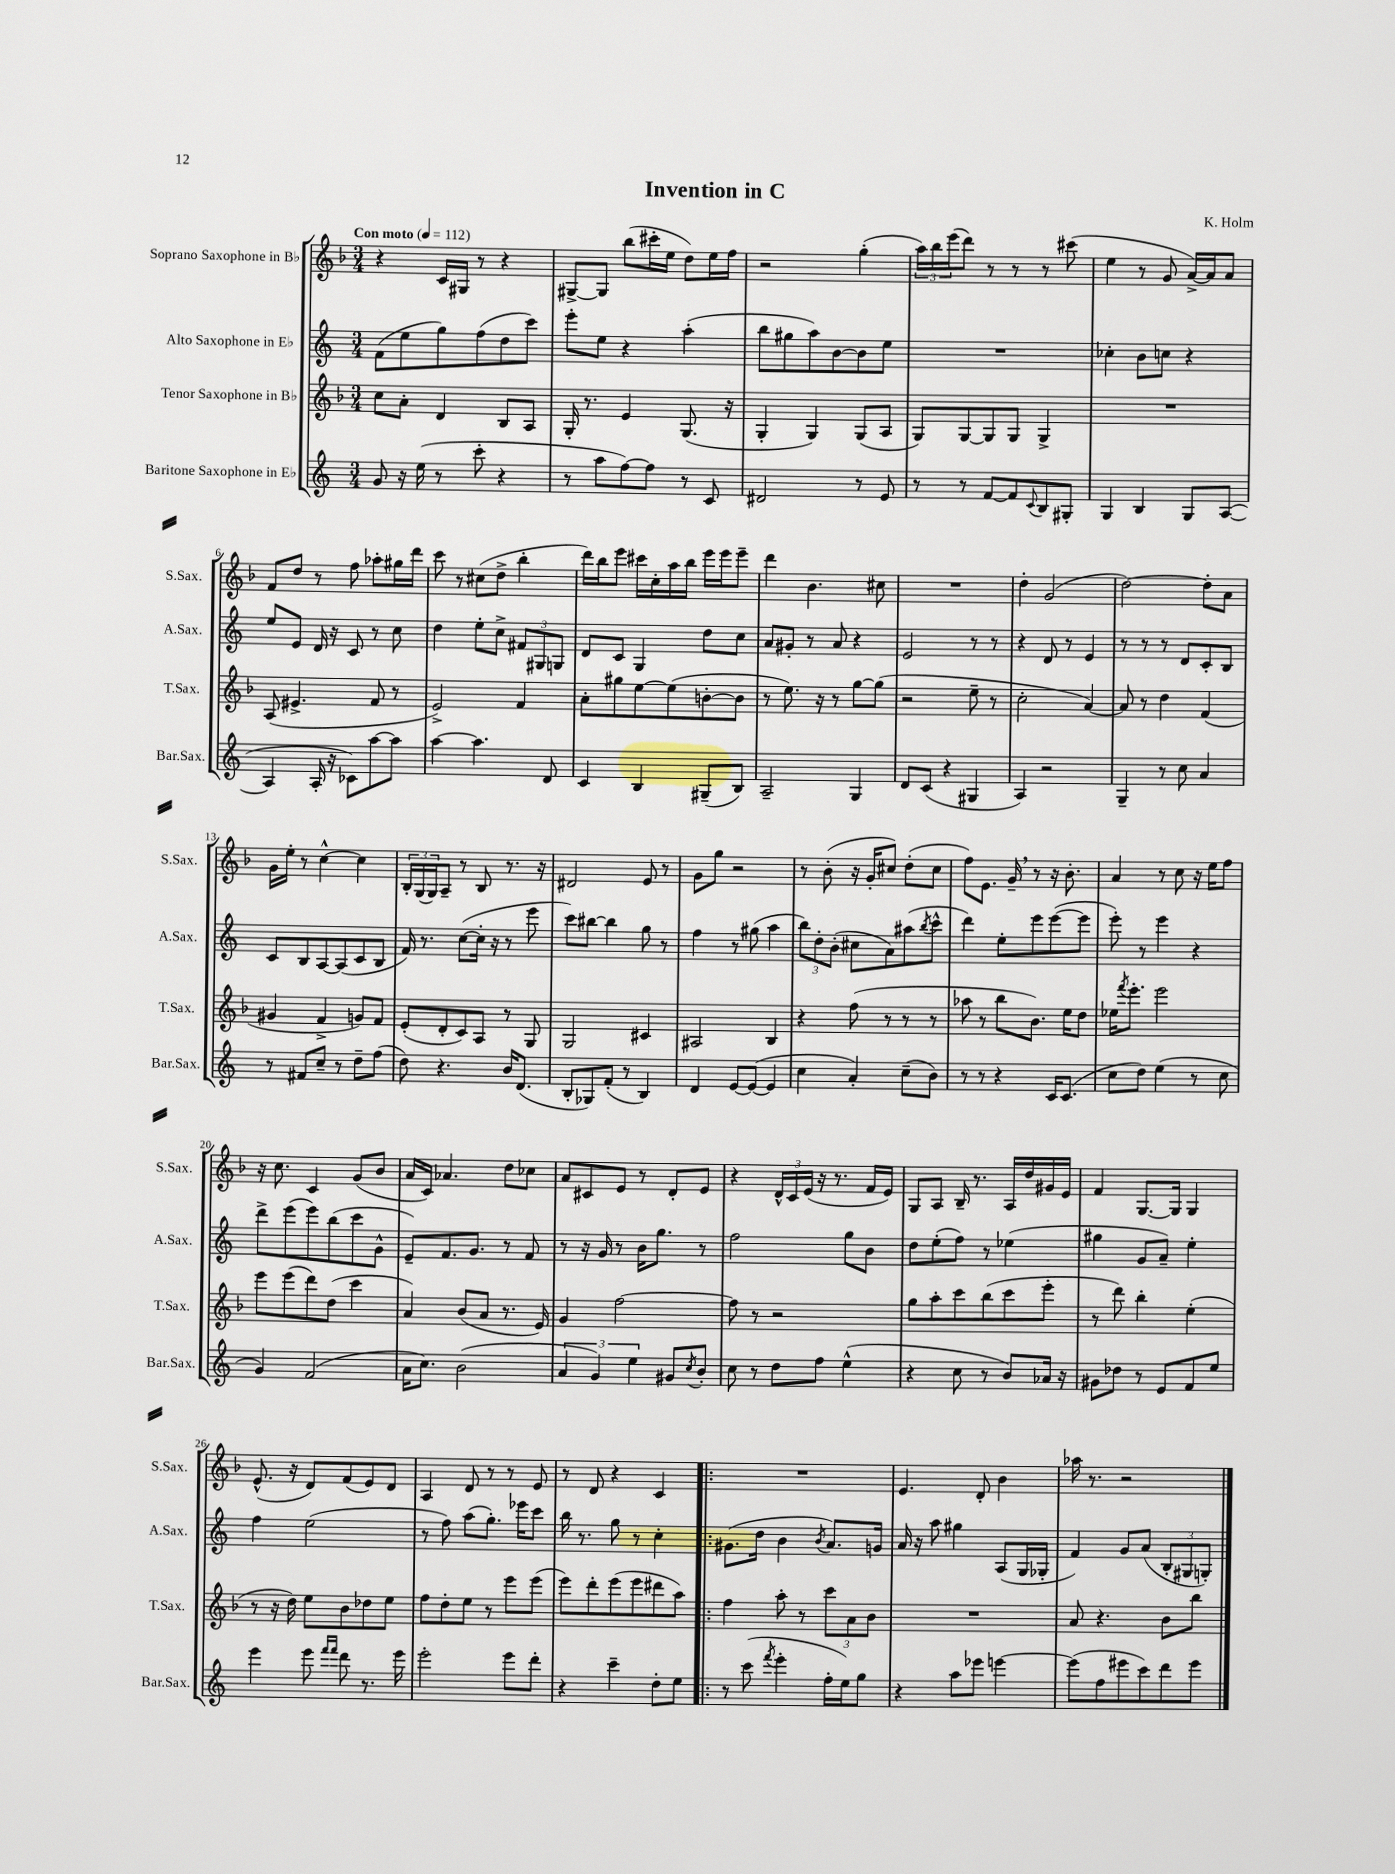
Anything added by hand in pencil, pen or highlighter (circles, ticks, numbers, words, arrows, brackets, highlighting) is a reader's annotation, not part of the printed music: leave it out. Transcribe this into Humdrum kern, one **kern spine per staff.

**kern	**kern	**kern	**kern
*part4	*part3	*part2	*part1
*staff4	*staff3	*staff2	*staff1
*I"Baritone Saxophone in E♭	*I"Tenor Saxophone in B♭	*I"Alto Saxophone in E♭	*I"Soprano Saxophone in B♭
*I'Bar.Sax.	*I'T.Sax.	*I'A.Sax.	*I'S.Sax.
*clefG2	*clefG2	*clefG2	*clefG2
*k[]	*k[b-]	*k[]	*k[b-]
*M3/4	*M3/4	*M3/4	*M3/4
*MM112	*MM112	*MM112	*MM112
=1	=1	=1	=1
!	!	!	!LO:TX:a:B:t=Con moto
8g/	8cc\L	(8f\L	4r
16r	8a'\J	8ee\	.
(16ee\	.	.	.
8r	4d/	8gg\)	16c/LL
.	.	.	16G#X/JJ
8ccc'\	.	(8ff\	8r
4r	8B-/L	8dd\	4r
.	8A/J	8ccc\J)	.
=2	=2	=2	=2
8r	16G'/	8eee'\L	[8G#X^/L
.	8.r	.	.
8aa\L	.	8ee\J	8G#/J]
[8ff\)	4e/	4r	(8bb-\L
8ff\J]	.	.	16ccc#X'\L
.	.	.	16ee\JJ
8r	(8.G/	(4aa'\	8dd\L)
8c/	.	.	16ee\L
.	16r	.	16ff\JJ
=3	=3	=3	=3
2d#X/	4G'/	8bb\L	2r
.	.	8gg#X\	.
.	4G/)	8aa\)	.
.	.	[8b\	.
8r	(8G/L	8b\]	(4gg'\
8e/	8A/J	8ee\J	.
=4	=4	=4	=4
8r	8G/L)	2.r	24aa\LL)
.	.	.	24bb-\
.	.	.	(24eee\J
8r	[8G/	.	8ddd\J)
[8f/L	8G/]	.	8r
8f/]	8G/J	.	8r
8qqc/	.	.	.
8B/	4G^/	.	8r
8G#X'/J	.	.	(8ccc#X\
=5	=5	=5	=5
4G/	2.r	4cc-X'\	4ee\
4B/	.	8b\L	8r
.	.	8ccn\J	8g/
8G/L	.	4r	[16a^/LL)
.	.	.	16a/J]
([8A/J	.	.	8a/J
!!LO:LB:g=z
=6	=6	=6	=6
4A/]	(8A/	8ee/L	8f/L
.	4.e#X^/	8e/J	8dd/J
16A'/	.	16d/	8r
16r	.	16r	.
8c-X\L)	.	8c/	8ff\
[8aa\	8f/	8r	8aa-X'\L
8aa\J]	8r	8cc\	16gg#X\L
.	.	.	16ddd\JJ
=7	=7	=7	=7
[4aa\	2e^/)	4dd\	8ccc\
.	.	.	8r
4.aa\]	.	8ee'\L	(8cc#X\L
.	.	8cc^\J	8dd^\J
.	4f/	12f#X/L	4bb-'\
.	.	12G#X/	.
8d/	.	.	.
.	.	12Gn/J	.
=8	=8	=8	=8
4c/	8a'\L	8d/L	16ddd\LL)
.	.	.	16bb-\J
.	8gg#X\	8c/J	8eee\J
4B/	[8ee\	4G/	16ccc#X\LL
.	.	.	16cc'\
.	(8ee\]	.	16aa\
.	.	.	16bb-\JJ
(8G#X~/L	[8bn'\	8dd\L	16eee\LL
.	.	.	16eee\J
8B/J)	8b\J]	8cc\J	8eee~\J
=9	=9	=9	=9
2A~/	8r	8a/L	4ddd\
.	8.ee\)	8g#X'/J	.
.	.	8r	4.b-\
.	16r	.	.
.	8r	8a/	.
4G/	[8gg\L	4r	.
.	(8gg\J]	.	8cc#X\
=10	=10	=10	=10
8d/L	2r	2e/	2.r
(8c/J	.	.	.
4r	.	.	.
4G#X/	8ee~\	8r	.
.	8r	8r	.
=11	=11	=11	=11
4A/)	2cc'\	4r	4dd'\
2r	.	8d/	(2g/
.	.	8r	.
.	[4a/)	4e/	.
=12	=12	=12	=12
4G~/	8a/]	8r	[2dd\)
.	8r	8r	.
8r	4dd\	8r	.
8cc\	.	8d/L	.
4a/	(4f/	8c'/	8dd'\L]
.	.	8B/J	8a\J
!!LO:LB:g=z
=13	=13	=13	=13
8r	4g#X/	8c/L	16g\LL
.	.	.	16ee'\JJ
8f#X/L	.	8B/	8r
8cc~/J	4f^/	[8A/	[4cc^^\
8r	.	(8A/]	.
8dd~\L	8gn/L)	8c/	4cc\]
(8ff\J	8f/J	8B/J	.
=14	=14	=14	=14
8dd\)	(8e'/L	16f/)	24B-'/LL
.	.	.	(24G/
.	.	8.r	.
.	.	.	24G/J)
4.r	8d'/	.	8A~/J
.	8c/)	([8cc\L	8r
.	8A/J	16cc'\Jk]	8B-/
.	.	16r	.
16b/KL	8r	8r	8.r
(8.d/J	.	.	.
.	8G/	8eee\	.
.	.	.	16r
=15	=15	=15	=15
8B'/L	2G/	8ccc\L)	2d#X/
8G-X/)	.	[8bb#X\J	.
(8f'/J	.	4bb#\]	.
8r	.	.	.
4B/)	4c#X/	8gg\	8e/
.	.	8r	8r
=16	=16	=16	=16
4d/	2A#X/	4ff\	8g\L
.	.	.	8gg\J
[8e/L	.	8r	2r
(8e/J_	.	(8gg#X\	.
4e/]	4B-/	4aa\	.
=17	=17	=17	=17
4cc\	4r	12bb\L)	8r
.	.	12dd'\	.
.	.	.	(8b-'\
.	.	(12b'\J	.
4a'/)	(8ff\	8cc#X\L	16r
.	.	.	16g'/KL
.	8r	8a\)	8cc#X/J)
(8cc~\L	8r	(8aa#X\	(8dd'\L
.	.	8qbb/	.
8b\J)	8r	8ccc^^\J	8cc#\J
=18	=18	=18	=18
8r	8aa-X\	4ddd\)	8ff\L)
8r	8r	.	8.e\J
4r	8bb-\L	8ee'\L	.
.	.	.	16g~,/
.	8.b-\J)	8eee\	8r
16c/KL	.	([8eee\	16r
(8.c/J	16ee\KL	.	8.b-'\
.	8dd\J	8eee\J]	.
=19	=19	=19	=19
8cc\L	16ee-X\KL	8eee'\)	4a/
.	8qfff/	.	.
.	8.eee'\J	.	.
8dd\J)	.	8r	.
(4ee\	2eee\	4eee\	8r
.	.	.	8cc\
8r	.	4r	16r
.	.	.	16ee\KL
8cc\	.	.	8ff\J
!!LO:LB:g=z
=20	=20	=20	=20
4g/)	8eee\L	8ddd^\L	16r
.	.	.	8.cc\
.	(8eee\	(8eee\	.
(2f/	8ddd\)	8eee\)	4c/
.	(8dd\J	(8bb\	.
.	4ccc\	8ccc\	(8g/L
.	.	8g^^\J	8b-/J
=21	=21	=21	=21
16a\KL	4a/)	8e~/L)	16a/LL
8.cc\J)	.	.	16c/JJ)
.	.	8.f/	4.a-X/
(2b\	(8b-/L	.	.
.	.	8.g/J	.
.	8a/J	.	.
.	8.r	8r	8dd\L
.	.	8f/	8cc-X\J
.	16e/)	.	.
=22	=22	=22	=22
6a/	4g/	8r	8a/L
.	.	16r	8c#X/
6g/)	.	.	.
.	.	16g/	.
.	[2ff\	8r	8e/J
6ee\	.	.	.
.	.	16b\KL	8r
.	.	8.gg\J	.
8g#X/L	.	.	8d'/L
8qcc/	.	.	.
8b'/J	.	8r	8e/J
=23	=23	=23	=23
8cc\	8ff\]	2ff\	4r
8r	8r	.	.
8dd\L	2r	.	24d^^/LL
.	.	.	24c/
.	.	.	(24e/JJ
8ff\J	.	.	16r
.	.	.	8.r
(4ee^^\	.	8gg\L	.
.	.	8b\J	16f/LL
.	.	.	16e/JJ)
=24	=24	=24	=24
4r	8gg\L	8dd\L	8G/L
.	8aa'\	(8ee'\	8A/J
8cc\	8ccc\	8ff\J)	16B-~/
.	.	.	8.r
8r	(8bb-\	8r	.
8b/L)	8ccc\	(4ee-X\	16A/LL
.	.	.	16dd/
16a-X/Jk	8eee'\J	.	16g#X/
16r	.	.	16e/JJ
=25	=25	=25	=25
8g#X\L	8r	4gg#X\	4f/
8dd-X\J	8ddd\)	.	.
8r	4bb-'\	8g/L	[8.G/L
8e/L	.	8a~/J)	.
.	.	.	16G/Jk]
8f/	(4ee'\	4ee'\	4G/
8ee/J	.	.	.
!!LO:LB:g=z
=26	=26	=26	=26
4eee\	8r	4ff\	(8.e^^/
.	16r	.	.
.	16dd\)	.	16r
8eee\	8ee\L	(2ee\	8d/L)
16qqfff/LL	.	.	.
16qqfff/JJ	.	.	.
8ddd\	8b-\	.	(8f/
8.r	8dd-X\	.	8e/)
.	8ee\J	.	8d/J
16eee\	.	.	.
=27	=27	=27	=27
2eee'\	8ff\L	8r	4A/
.	8dd'\	8ff\)	.
.	8ee\J	(8aa\L	8d/
.	8r	8.gg'\J)	8r
8eee\L	8eee\L	.	8r
.	.	16eee-X\KL	.
8ddd'\J	(8eee\J	8ccc\J	8e/
=28	=28	=28	=28
4r	8eee\L)	16bb\	8r
.	.	8.r	.
.	8ddd'\	.	8d/
4ccc~\	(8eee\	8gg\	4r
.	8eee\	8r	.
8dd'\L	8ddd#X\	4cc'\	4c/
8ee\J	8aa\J)	.	.
=29!|:	=29!|:	=29!|:	=29!|:
8r	4ff\	(8.g#X\L	2.r
(8ccc\	.	.	.
.	.	16dd\Jk	.
8qfff/	.	.	.
4eee'\	8aa'\	4b\	.
.	8r	.	.
.	.	8qb/	.
16ff'\LL	12ccc\L	8.a/L)	.
16ee\J)	.	.	.
.	12a\	.	.
8gg\J	.	.	.
.	12b-\J	.	.
.	.	16gn/Jk	.
=30	=30	=30	=30
4r	2.r	16a/	4.e/
.	.	16r	.
.	.	8aa\	.
8aa\L	.	4gg#X\	.
8eee-X\J	.	.	8d'/
[4eeen\	.	(8A/L	4b-\
.	.	16G/L	.
.	.	16G-X'/JJ	.
=31	=31	=31	=31
(8eee\L]	8a/	4f/)	16aa-X\
.	.	.	8.r
8ff\	4.r	.	.
8eee#X\	.	8g/L	2r
8ccc\)	.	(8a/J	.
8ddd\	8b-\L	12B'/L	.
.	.	12G#X/	.
8eee#\J	8bb-\J	.	.
.	.	12Gn'/J)	.
==	==	==	==
*-	*-	*-	*-
